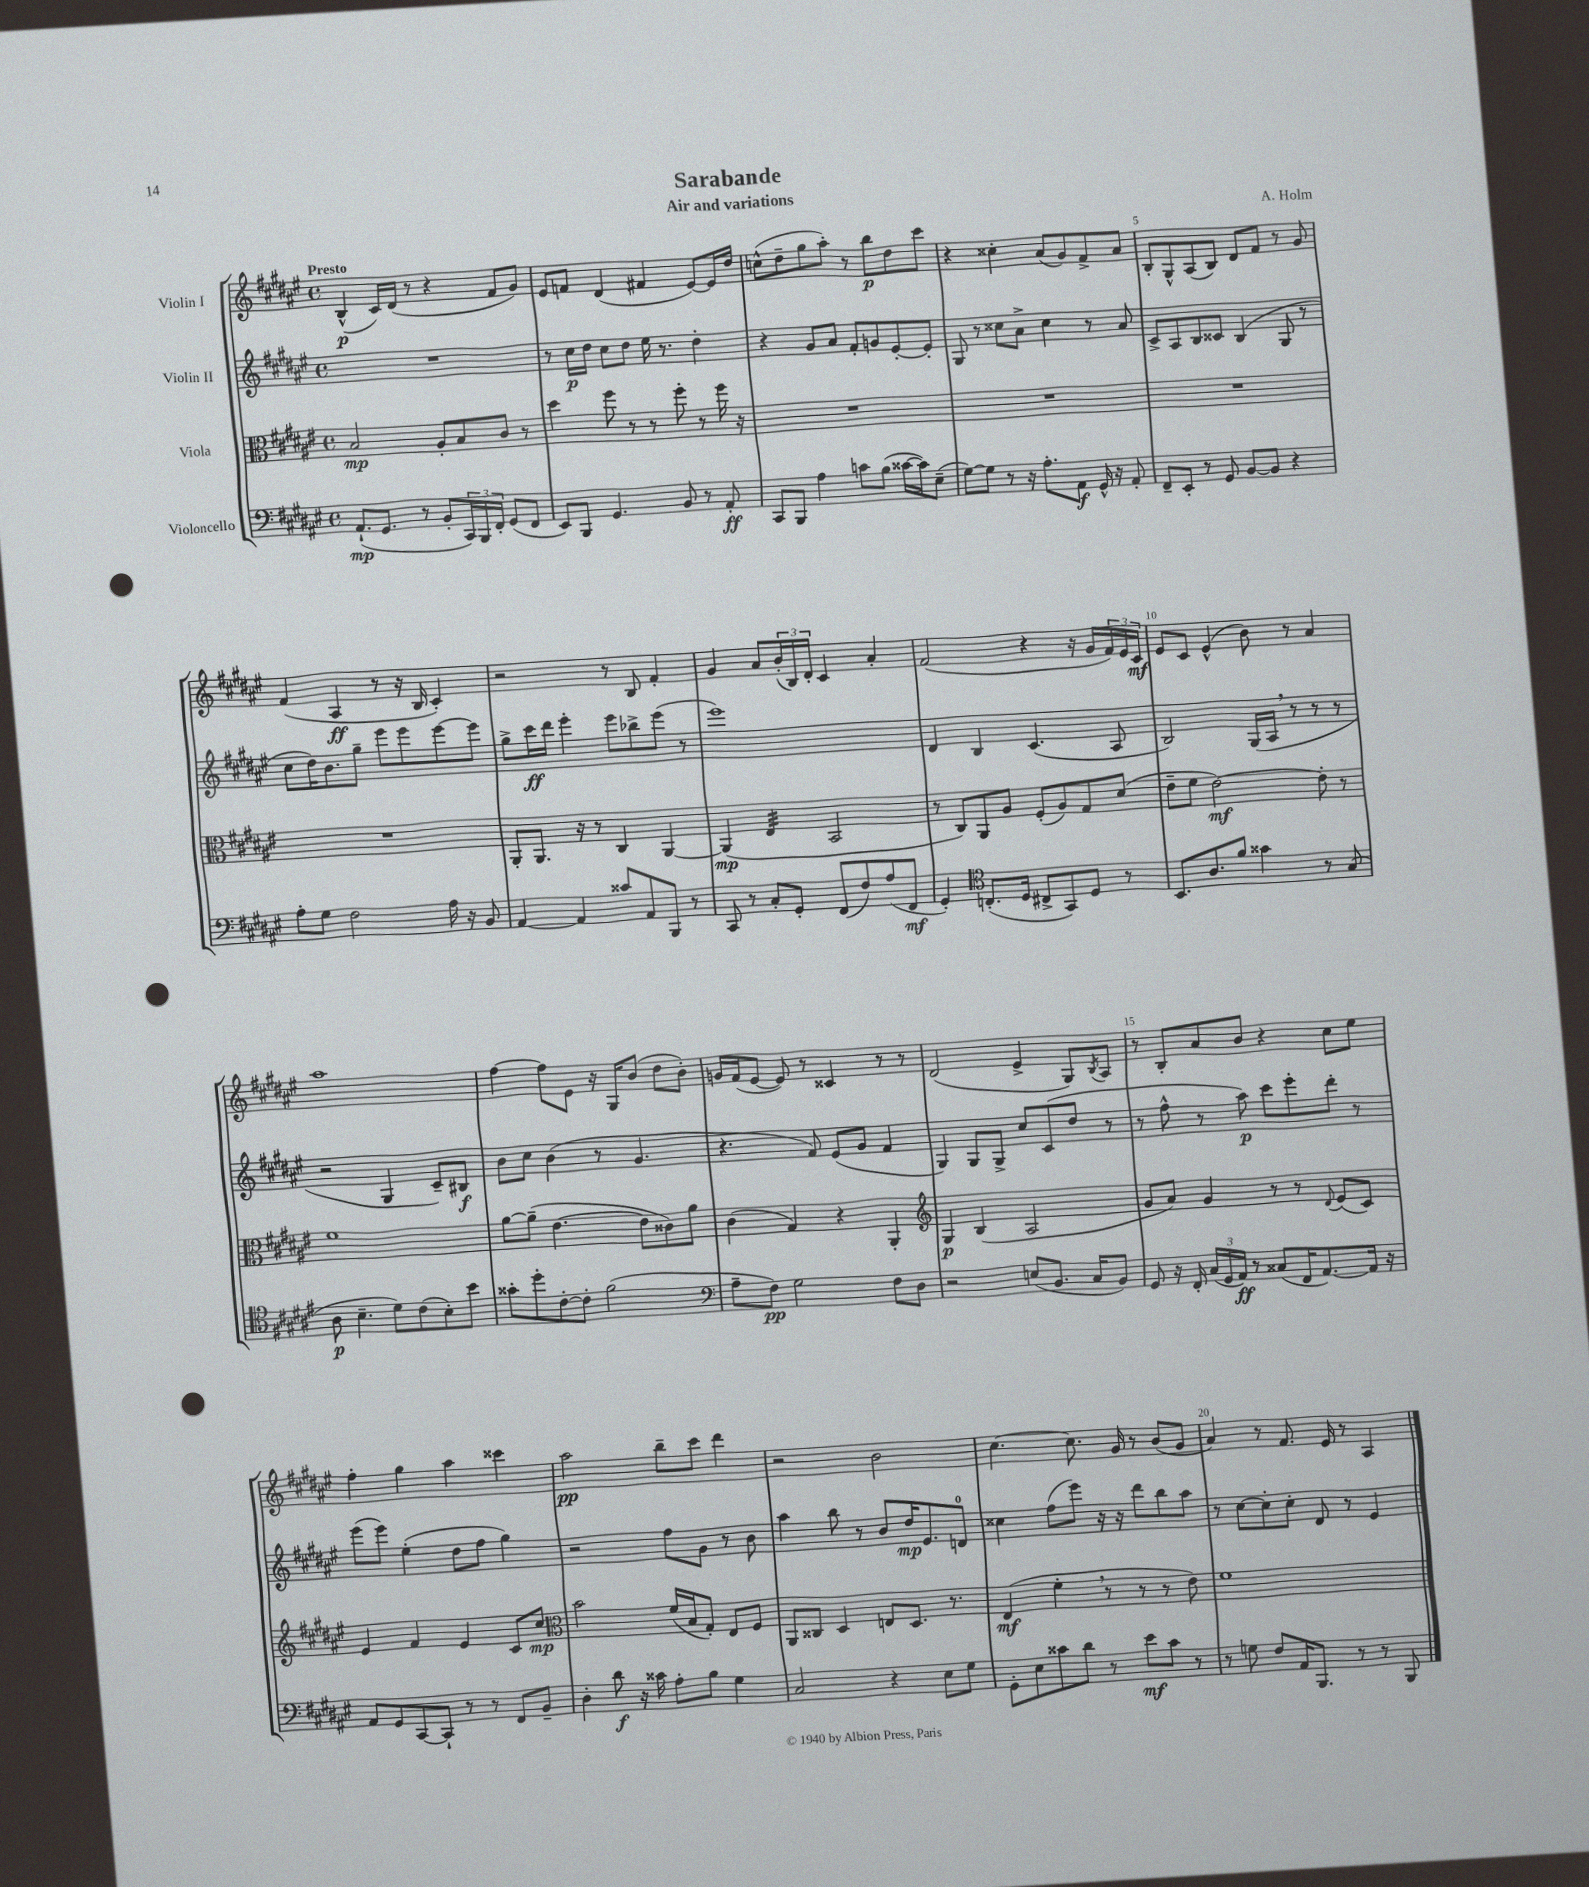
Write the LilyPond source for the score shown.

\header { title = "Sarabande" composer = "A. Holm" subtitle = "Air and variations" }
<<
\new StaffGroup <<
\new Staff = "s0" \with { instrumentName = "Violin I" } {
    \clef treble \key fis \major \defaultTimeSignature \time 4/4 \tempo "Presto"
    b4-^\p( cis'16) dis'16( r8 r4 fis'8 gis'8) |
    eis'8 f'8 dis'4( fis'4 eis'8~) eis'16 dis''16 |
    c''8-^( dis''8-- gis''8 ais''8-.) r8 b''8\p dis''8 cis'''8 |
    r4 cisis''4-. ais'8( gis'8) fis'8-> ais'8 |
    b8-. gis8-^ ais8( b8) dis'8 fis'8 r8 gis'8 |
    fis'4( ais4\ff r8 r16 b16 cis'4-.) |
    r2 r8 b8 fis'4-. |
    gis'4 ais'8 \tuplet 3/2 { b'16-.( b16) dis'16-. } cis'4 ais'4-. |
    fis'2( r4 r16 gis'16 \tuplet 3/2 { fis'16) eis'16 cis'16\mf } |
    eis'8 cis'8 eis'4-^( b'8) r8 ais'4 |
    ais''1 |
    fis''4~ fis''8 eis'8 r16 gis16 b'8( dis''8 b'8-.) |
    g'16 fis'16( eis'8~ eis'8) r8 cisis'4 r8 r8 |
    dis'2( eis'4-> gis8) \acciaccatura { b8 } ais8 |
    r8 b8-. ais'8 b'8 r4 cis''8 eis''8 |
    fis''4-. gis''4 ais''4 cisis'''4 |
    ais''2\pp b''8-- cis'''8 dis'''4 |
    r2 b'2 |
    cis''4.~ cis''8. gis'16 r8 b'8( gis'8 |
    ais'4) r8 fis'8. eis'16 r8 ais4 \bar "|." |
}
\new Staff = "s1" \with { instrumentName = "Violin II" } {
    \clef treble \key fis \major \defaultTimeSignature \time 4/4
    R1 |
    r8 cis''16\p dis''16 cis''8 dis''8 eis''16 r8. dis''4-. |
    r4 gis'8 ais'8 fis'8-. g'8 eis'8~-. eis'8-. |
    gis8 r8 cisis''8 ais'8-> cisis''4 r8 ais'8 |
    cis'8-> ais8 b8 cisis'8 b4( gis8 r8 |
    cis''8 dis''16) b'8. gis''8-- eis'''8 eis'''8 eis'''8~ eis'''8 |
    gis''8-> cis'''16\ff dis'''16 eis'''4-. eis'''8 bes''8-> eis'''8( r8 |
    eis'''1) |
    dis'4 b4 cis'4.( ais8 |
    b2) gis16( ais16 \breathe r8 r8 r8 |
    r2 gis4 cis'8--) bis8\f |
    b'8 cis''8 b'4( r8 gis'4. |
    r4. fis'8) eis'8( gis'8 fis'4 |
    gis4) gis8 gis8-> cis''8 cis'8( dis''8 r8 |
    r8 fis''8-^ r8 ais''8\p) cis'''8 eis'''8-. dis'''8-. r8 |
    eis'''8( eis'''8) eis''4-.( dis''8 fis''8 gis''4) |
    r2 fis''8 gis'8 r8 b'8 |
    ais''4 b''8 r8 b'8 dis''16\mp eis'8. d'8-0 |
    cisis''4 fis''8( eis'''8) r16 r16 dis'''8 b''8 ais''8 |
    r8 cis''8~ cis''8-. cis''8-. dis'8 r8 eis'4 \bar "|." |
}
\new Staff = "s2" \with { instrumentName = "Viola" } {
    \clef alto \key fis \major \defaultTimeSignature \time 4/4
    b2\mp ais8-. b8 cis'8 r8 |
    dis''4 fis''8 r8 r8 fis''8-. r8 fis''16 r16 |
    R1 |
    R1 |
    R1 |
    R1 |
    ais,8-. ais,8. r16 r8 cis4 ais,4~ |
    ais,4\mp( eis4:32 b,2 |
    r8 cis8) ais,8 ais8 fis8-.( ais8) gis8 dis'8( |
    eis'8-- fis'8 eis'2~\mf) eis'8-. r8 |
    fis'1 |
    ais'8~ ais'8--( eis'4.~ eis'8 cisis'8) ais'8 |
    cis'4( gis4) r4 ais,4-. |
    \clef treble gis4\p b4( ais2 |
    gis'8 ais'8) gis'4 r8 r8 \appoggiatura { dis'8 } eis'8( cis'8) |
    eis'4 fis'4 eis'4 cis'8 cis''8\mp |
    \clef alto b'2 fis'16( b16 gis8-.) eis8 fis8 |
    ais,8 cisis8 dis4 e8 dis8. r8. |
    eis4\mf( fis'4-. \breathe r8 r8 r8 eis'8) |
    fis'1 \bar "|." |
}
\new Staff = "s3" \with { instrumentName = "Violoncello" } {
    \clef bass \key fis \major \defaultTimeSignature \time 4/4
    ais,8.-!\mp( gis,8. r8 b,8-. \tuplet 3/2 { cis,16) b,,16 fis,16-. } gis,8( fis,8 |
    eis,8) b,,8 gis,4. b,8 r8 ais,8-.\ff |
    cis,8 b,,8 ais4 c'8 b8( cisis'16~ cisis'16) eis8--( |
    gis8~) gis8 r8 r16 ais8.-. ais,8\f gis,16-^ r16 ais,8-. |
    fis,8-- eis,8-. r8 gis,8 b,8~ b,8 r4 |
    ais8-. gis8 fis2 ais16 r16 b,8 |
    ais,4~ ais,4 cisis'8 ais,8 b,,8 r8 |
    cis,8 r8 cis8-. gis,8-. fis,8( fis8) ais8( fis,8\mf |
    gis,4-.) \clef tenor c8.-.( dis16 cis8-> gis,8) dis8 r8 |
    b,8. ais8. fis'8 gisis'4 r8 gis8( |
    ais8\p b4.-- dis'8) cis'8( b8-.) b'8 |
    gisis'8-. dis''8-. cis'8~-. cis'8-. fis'2( |
    \clef bass ais8-- fis8\pp) gis2 fis8 dis8 |
    r2 e8( b,8. cis16 b,8) |
    gis,8 r16 fis,16-. \tuplet 3/2 { cis16( gis,16 ais,16\ff) } r8 cisis8( fis,16 ais,8.~) ais,16 r16 |
    ais,8 gis,8 cis,8~ cis,8-! r8 r8 fis,8 b,8-- |
    dis4-. dis'8\f r16 cisis'16 ais8-. b8 gis4 |
    cis2 r4 eis8 gis8 |
    gis,8-. eis8 cisis'8 dis'8 r8 eis'8\mf cisis'8 r8 |
    r8 g8 fis8 ais,16 b,,8. r8 r8 b,,8 \bar "|." |
}
>>
>>
\layout { \context { \Score \override BarNumber.break-visibility = ##(#f #t #t) barNumberVisibility = #(every-nth-bar-number-visible 5) } }
